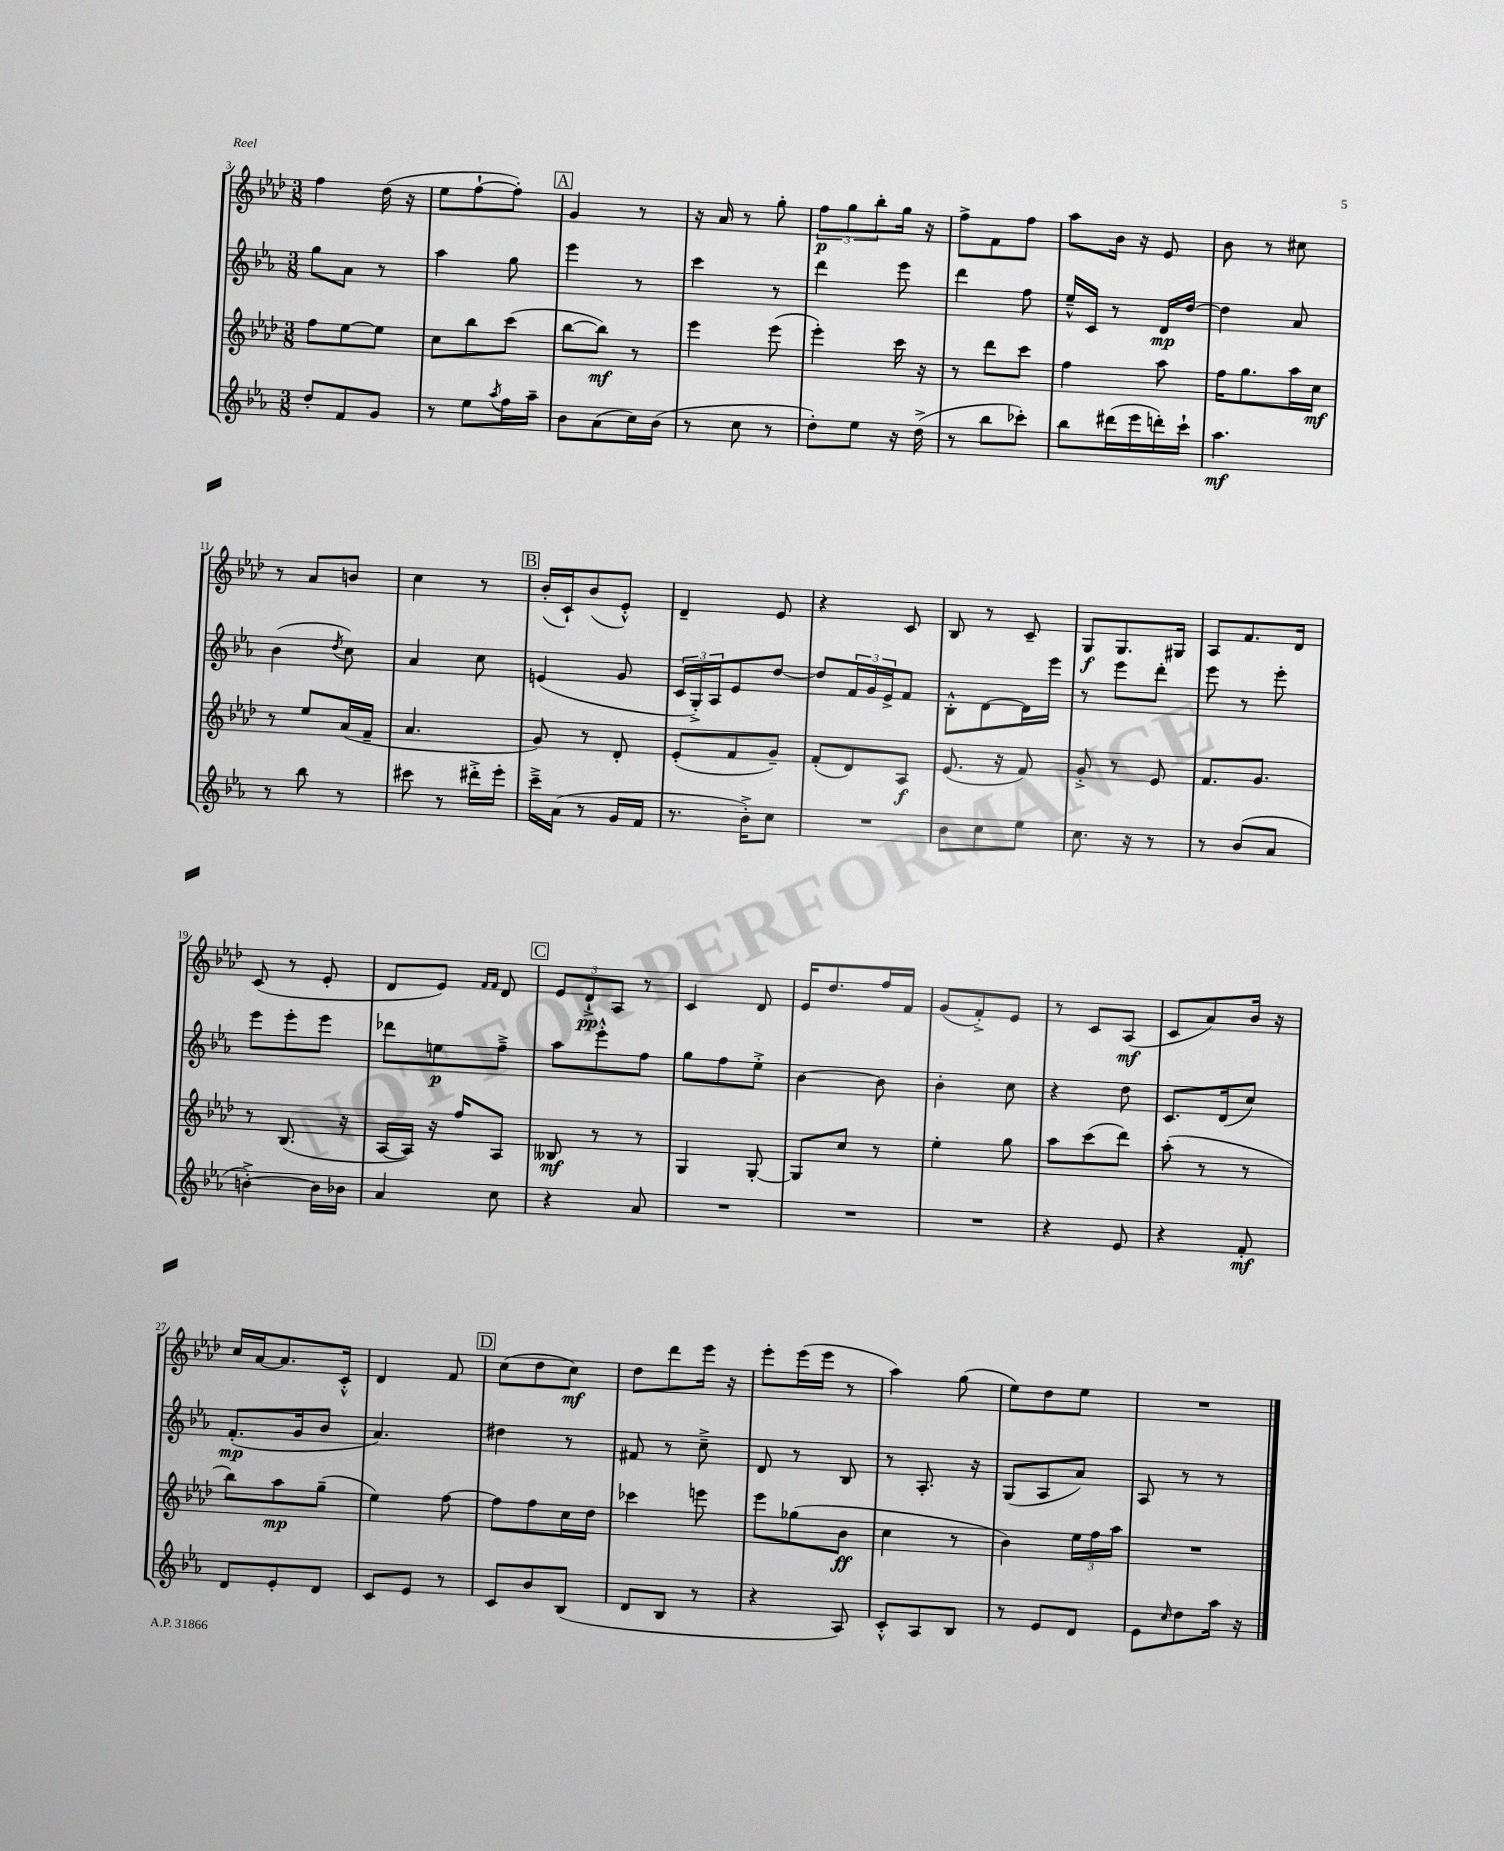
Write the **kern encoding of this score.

**kern	**dynam	**kern	**dynam	**kern	**dynam	**kern	**dynam
*part4	*part4	*part3	*part3	*part2	*part2	*part1	*part1
*staff4	*staff4	*staff3	*staff3	*staff2	*staff2	*staff1	*staff1
*clefG2	*	*clefG2	*	*clefG2	*	*clefG2	*
*k[b-e-a-]	*	*k[b-e-a-d-]	*	*k[b-e-a-]	*	*k[b-e-a-d-]	*
*M3/8	*	*M3/8	*	*M3/8	*	*M3/8	*
=3	=3	=3	=3	=3	=3	=3	=3
8dd'/L	.	8ff\L	.	8gg\L	.	4ff\	.
8f/	.	[8ee-\	.	8a-\J	.	.	.
8g/J	.	8ee-\J]	.	8r	.	(16dd-\	.
.	.	.	.	.	.	16r	.
=4	=4	=4	=4	=4	=4	=4	=4
8r	.	8cc\L	.	4aa-\	.	8ee-\L	.
8ee-\L	.	8bb-\	.	.	.	[8ff`\	.
8qaa-/	.	.	.	.	.	.	.
16ff\L	.	(8ccc\J	.	8gg\	.	8ff'\J])	.
16aa-~\JJ	.	.	.	.	.	.	.
!!LO:REH:place=s1:t=A
=5	=5	=5	=5	=5	=5	=5	=5
8b-\L	.	[8bb-\L	.	4eee-\	.	4g/	.
(8a-\	.	8bb-\J])	mf	.	.	.	.
16cc\L)	.	8r	.	8r	.	8r	.
(16b-\JJ	.	.	.	.	.	.	.
=6	=6	=6	=6	=6	=6	=6	=6
8r	.	4eee-\	.	4ccc\	.	16r	.
.	.	.	.	.	.	16a-/	.
8cc\	.	.	.	.	.	8r	.
8r	.	(8eee-\	.	8r	.	8gg'\	.
=7	=7	=7	=7	=7	=7	=7	=7
8dd'\L)	.	4eee-'\)	.	4ddd\	.	12ff\L	p
.	.	.	.	.	.	12gg\	.
8ee-\J	.	.	.	.	.	.	.
.	.	.	.	.	.	12bb-'\	.
16r	.	16ccc\	.	8eee-\	.	16gg\Jk	.
(16dd^\	.	16r	.	.	.	16r	.
=8	=8	=8	=8	=8	=8	=8	=8
8r	.	8r	.	4ddd\	.	8ff^\L	.
8bb-\L	.	8ddd-\L	.	.	.	8f\	.
8ccc-X'\J)	.	8ccc\J	.	8ff\	.	8ff\J	.
=9	=9	=9	=9	=9	=9	=9	=9
8bb-\L	.	4ff\	.	16ee-~^^/LL	.	8aa-\L	.
.	.	.	.	16c/JJ	.	.	.
(16ddd#X\L	.	.	.	8r	.	16b-\Jk	.
16eee-\	.	.	.	.	.	16r	.
16dddn'\)	.	8aa-\	.	16d/LL	mp	8e-/	.
16ccc`\JJ	.	.	.	[16dd/JJ	.	.	.
=10	=10	=10	=10	=10	=10	=10	=10
4.aa-\	mf	16ff\KL	.	4dd\]	.	8b-\	.
.	.	8.gg\	.	.	.	.	.
.	.	.	.	.	.	8r	.
.	.	16aa-\L	.	8a-/	.	8cc#X\	.
.	.	16cc\JJ	mf	.	.	.	.
!!LO:LB:g=z
=11	=11	=11	=11	=11	=11	=11	=11
8r	.	8r	.	(4b-\	.	8r	.
8bb-\	.	8ee-/L	.	.	.	8a-/L	.
.	.	.	.	8qdd/	.	.	.
8r	.	(16a-/L	.	8cc\)	.	8bn/J	.
.	.	16f~/JJ	.	.	.	.	.
=12	=12	=12	=12	=12	=12	=12	=12
8ccc#X\	.	4.a-/	.	4a-/	.	4cc\	.
8r	.	.	.	.	.	.	.
16ddd#X'^\LL	.	.	.	8cc\	.	8r	.
16eee-'\JJ	.	.	.	.	.	.	.
!!LO:REH:place=s1:t=B
=13	=13	=13	=13	=13	=13	=13	=13
16ccc~^\LL	.	8g/)	.	(4en/	.	(16b-'/LL	.
(16a-\JJ	.	.	.	.	.	16c`/J)	.
8r	.	8r	.	.	.	(8b-/	.
16g/LL	.	8d-'/	.	8g/	.	8e-'^^/J)	.
16f/JJ	.	.	.	.	.	.	.
=14	=14	=14	=14	=14	=14	=14	=14
8.r	.	(8e-'/L	.	24c/LL	.	4d-~/	.
.	.	.	.	24G'^/)	.	.	.
.	.	.	.	24A-/J	.	.	.
.	.	8f/	.	8e-/	.	.	.
16b-'^\KL)	.	.	.	.	.	.	.
8cc\J	.	8g~/J)	.	[8dd/J	.	8e-/	.
=15	=15	=15	=15	=15	=15	=15	=15
4.r	.	(8f'/L	.	8dd/L]	.	4r	.
.	.	8d-/)	.	24f/L	.	.	.
.	.	.	.	24g/	.	.	.
.	.	.	.	24e-^/J	.	.	.
.	.	8A-/J	f	8f/J	.	8c/	.
=16	=16	=16	=16	=16	=16	=16	=16
8b-\L	.	(8.e-/	.	8B-'^^\L	.	8B-/	.
8cc\	.	.	.	[8d\	.	8r	.
.	.	16r	.	.	.	.	.
8ee-\J	.	8f/)	.	16d\L]	.	8c~/	.
.	.	.	.	16eee-\JJ	.	.	.
=17	=17	=17	=17	=17	=17	=17	=17
8.cc\	.	8g'^/	.	8r	.	8G/L	f
.	.	8r	.	8eee-\L	.	8.G/	.
16r	.	.	.	.	.	.	.
8r	.	8e-/	.	8ddd'\J	.	.	.
.	.	.	.	.	.	16G#X/Jk	.
=18	=18	=18	=18	=18	=18	=18	=18
8r	.	8.f/L	.	8eee-\	.	8A-/L	.
(8b-/L	.	.	.	8r	.	8.f/	.
.	.	8.g/J	.	.	.	.	.
8a-/J	.	.	.	8eee-'\	.	.	.
.	.	.	.	.	.	16d-/Jk	.
!!LO:LB:g=z
=19	=19	=19	=19	=19	=19	=19	=19
[4bn'^\)	.	8r	.	8eee-\L	.	(8c/	.
.	.	(8.B-/	.	8eee-'\	.	8r	.
16b\LL]	.	.	.	8eee-\J	.	8e-'/	.
16b-X\JJ	.	16r	.	.	.	.	.
=20	=20	=20	=20	=20	=20	=20	=20
4a-/	.	[16A-/LL	.	8ddd-X\L	.	8d-/L	.
.	.	16A-/JJ])	.	.	.	.	.
.	.	16r	.	8een\	p	8e-/J)	.
.	.	16ff/KL	.	.	.	.	.
.	.	.	.	.	.	16qqf/LL	.
.	.	.	.	.	.	16qqf/JJ	.
8cc\	.	8A-/J	.	8ff~^\J	.	8d-/	.
!!LO:REH:place=s1:t=C
=21	=21	=21	=21	=21	=21	=21	=21
4r	.	8B--X/	mf	8aa-\L	.	12e-/L	.
.	.	.	.	.	.	12d-`^/	pp
.	.	8r	.	8eee-'^^\	.	.	.
.	.	.	.	.	.	12A-/J	.
8a-/	.	8r	.	8ff\J	.	8r	.
=22	=22	=22	=22	=22	=22	=22	=22
4.r	.	4G/	.	8gg\L	.	4c/	.
.	.	.	.	8ff\	.	.	.
.	.	[8G'/	.	8ee-'^\J	.	8d-/	.
=23	=23	=23	=23	=23	=23	=23	=23
4.r	.	8G/L]	.	[4b-\	.	16e-/KL	.
.	.	.	.	.	.	8.dd-/	.
.	.	8cc/J	.	.	.	.	.
.	.	8r	.	8b-\]	.	16ff/L	.
.	.	.	.	.	.	16f/JJ	.
=24	=24	=24	=24	=24	=24	=24	=24
4.r	.	4ee-'\	.	4b-'\	.	(8g/L	.
.	.	.	.	.	.	8f'^/)	.
.	.	8gg\	.	8cc\	.	8e-/J	.
=25	=25	=25	=25	=25	=25	=25	=25
4r	.	8aa-\L	.	4r	.	8r	.
.	.	(8ccc\	.	.	.	8c/L	.
8e-/	.	8ddd-\J)	.	8dd\	.	(8A-/J	mf
=26	=26	=26	=26	=26	=26	=26	=26
4r	.	(8aa-'\	.	8.c/L	.	8c/L	.
.	.	8r	.	.	.	8a-/)	.
.	.	.	.	(16d/k	.	.	.
8f'/	mf	8r	.	8cc/J)	.	16b-/Jk	.
.	.	.	.	.	.	16r	.
!!LO:LB:g=z
=27	=27	=27	=27	=27	=27	=27	=27
8d/L	.	8bb-\L)	.	(8.f'/L	mp	16cc/LL	.
.	.	.	.	.	.	[16a-/J	.
8e-'/	.	8aa-\	mp	.	.	8.a-/]	.
.	.	.	.	16g/k	.	.	.
8d/J	.	(8gg~\J	.	8b-/J	.	.	.
.	.	.	.	.	.	16c'^^/Jk	.
=28	=28	=28	=28	=28	=28	=28	=28
8c/L	.	4ee-\)	.	4.a-/)	.	4d-/	.
8e-/J	.	.	.	.	.	.	.
8r	.	[8ff\	.	.	.	8f/	.
!!LO:REH:place=s1:t=D
=29	=29	=29	=29	=29	=29	=29	=29
8c/L	.	8ff\L]	.	4dd#X\	.	(8cc\L	.
8b-/	.	8ff\	.	.	.	8dd-\	.
(8B-/J	.	16cc\L	.	8r	.	8cc\J)	mf
.	.	16dd-\JJ	.	.	.	.	.
=30	=30	=30	=30	=30	=30	=30	=30
8d/L	.	4ccc-X\	.	8f#X/	.	8dd-\L	.
8B-/J	.	.	.	8r	.	8ddd-\	.
8r	.	8eeen\	.	8cc~^\	.	16eee-\Jk	.
.	.	.	.	.	.	16r	.
=31	=31	=31	=31	=31	=31	=31	=31
4r	.	8eee-\L	.	8d/	.	8eee-'\L	.
.	.	(8gg-X\	.	8r	.	(16eee-\L	.
.	.	.	.	.	.	16eee-\JJ	.
8A-/)	.	8b-\J	ff	8B-/	.	8r	.
=32	=32	=32	=32	=32	=32	=32	=32
8c'^^/L	.	4cc\	.	8r	.	4aa-\)	.
8A-/	.	.	.	8.A-'/	.	.	.
8B-/J	.	8r	.	.	.	(8gg\	.
.	.	.	.	16r	.	.	.
=33	=33	=33	=33	=33	=33	=33	=33
8r	.	4b-\)	.	(8G/L	.	8ee-\L)	.
8e-/L	.	.	.	8A-/	.	8dd-\	.
8d/J	.	24ee-\LL	.	8a-/J)	.	8ee-\J	.
.	.	24ff\	.	.	.	.	.
.	.	24aa-\JJ	.	.	.	.	.
=34	=34	=34	=34	=34	=34	=34	=34
8e-\L	.	4.r	.	8A-/	.	4.r	.
16qqcc/	.	.	.	.	.	.	.
8dd\	.	.	.	8r	.	.	.
16aa-\Jk	.	.	.	8r	.	.	.
16r	.	.	.	.	.	.	.
==	==	==	==	==	==	==	==
*-	*-	*-	*-	*-	*-	*-	*-
